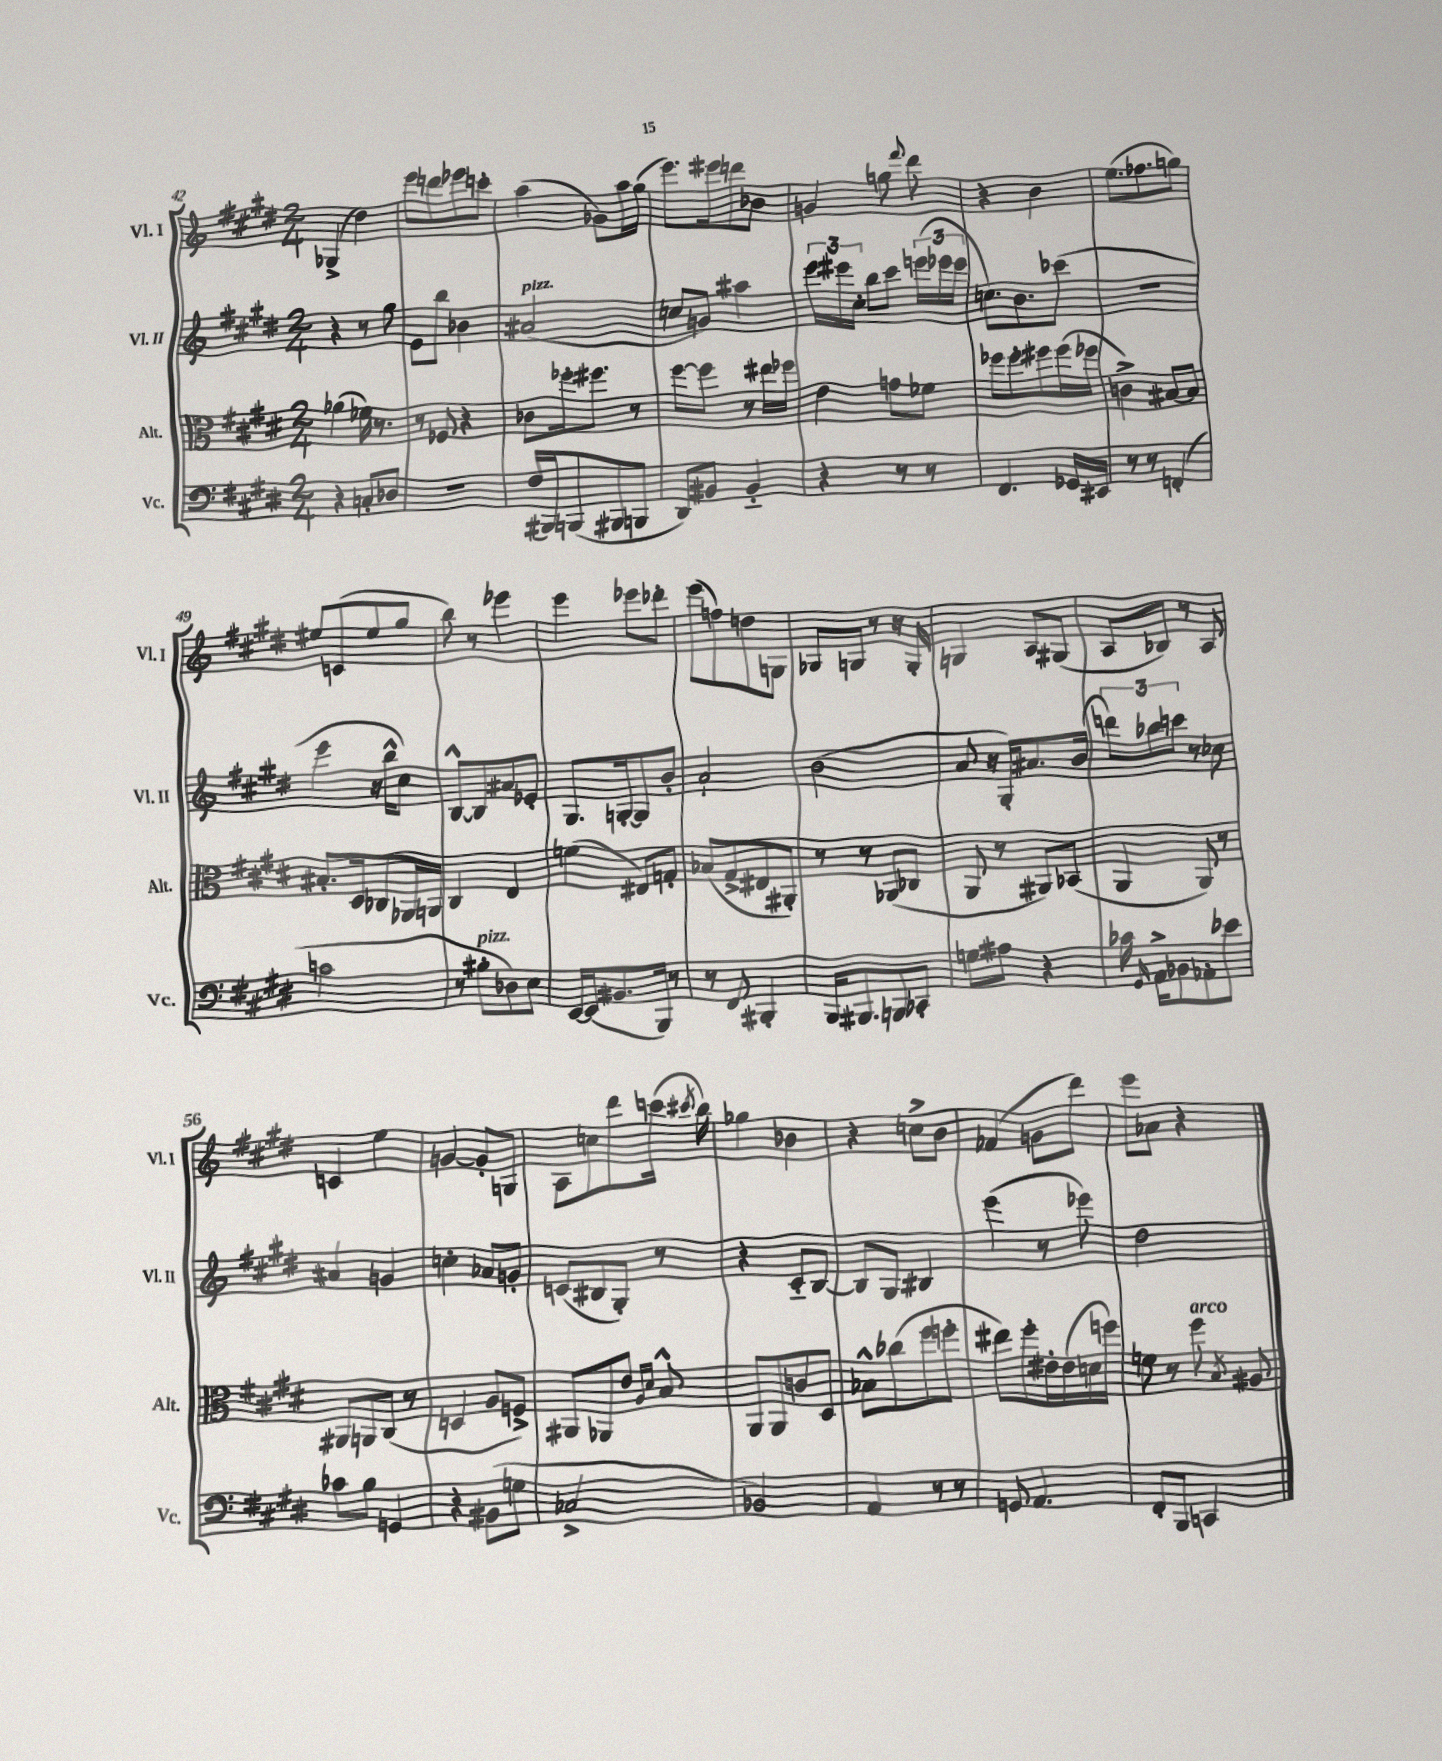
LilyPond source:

<<
\new StaffGroup <<
\new Staff = "s0" \with { instrumentName = "Vl. I" shortInstrumentName = "Vl. I" } {
    \clef treble \key e \major \numericTimeSignature \time 2/4
    \autoBeamOff ges4->( dis''4) |
    e'''8[ d'''8 ees'''8 c'''8]-. |
    a''4( ges'8[) a''16 gis''16]( |
    e'''8.[) eis'''16 d'''8 bes'8] |
    g'4 g''8 \appoggiatura { fis'''8 } dis'''8 |
    r4 b'4 |
    e''8.[( fes''8. g''8]) |
    eis''8[ c'8( eis''8 gis''8] |
    b''8) r8 ees'''4 |
    e'''4 ees'''8[ des'''8]-. |
    e'''8[( f''8) d''8 g8] |
    ges8[ g8] r8 r16 g16-. |
    g4 a8[ gis8]( |
    a8[ bes8]) r8 a8 |
    c'4 e''4 |
    g'4~ g'8[-. g8] |
    a8[ c''8 dis'''8 c'''16]( \acciaccatura { cis'''8 } b''16) |
    ges''4 bes'4 |
    r4 c''8[-> b'8] |
    fes'4( g'8[ dis'''8]) |
    e'''8[ aes'8] r4 \bar "|." |
}
\new Staff = "s1" \with { instrumentName = "Vl. II" shortInstrumentName = "Vl. II" } {
    \clef treble \key e \major \numericTimeSignature \time 2/4
    \autoBeamOff r4 r8 gis''8 |
    e'8[ b''8] bes'4 |
    ais'2^\markup { \italic "pizz." }( |
    c''8[ g'8]) ais''4 |
    \tuplet 3/2 { e'''16[ eis'''16 cis''16]-. } b''8[ cis'''8] \tuplet 3/2 { e'''16[( ees'''16 ees'''16] } |
    c''8.[) b'8. ces'''8]( |
    R2 |
    e'''4 r16 b''16[-^ cis''8]) |
    b8[~-^ b8 ais'8 ees'8]-. |
    gis8.[ g16~-. g8 b'8]-. |
    a'2-! |
    b'2( |
    a'8 r16 gis16[-.) ais'8. b'16]( |
    \tuplet 3/2 { d'''8[) bes''8 c'''8] } r8 ces''8 |
    ais'4 g'4 |
    c''4-. aes'8[ g'8]-. |
    c'8[( bis8 gis8]-.) r8 |
    r4 cis'8[-_ b8]~ |
    b8[ gis8] bis4 |
    e'''4( r8 ees'''8) |
    dis''2 \bar "|." |
}
\new Staff = "s2" \with { instrumentName = "Alt." shortInstrumentName = "Alt." } {
    \clef alto \key e \major \numericTimeSignature \time 2/4
    \autoBeamOff aes'4( fes'16) r8. |
    r8 fes8 r4 |
    ces'8[ fes''16-. fis''8.] r8 |
    fis''8[~ fis''8] r8 eis''16[ fes''16] |
    e'4 g'8[ fes'8] |
    fes''8[ fes''8-. fis''8 fis''16( fes''16] |
    c'4->) bis8[~ bis8] |
    bis8.[-. dis16 ces8 aes,16 a,16] |
    cis4 e4 |
    f'4( eis8[) g8]-. |
    bes8[( gis8-> eis8 ais,8]-.) |
    r8 r8 aes,8[( ces8] |
    a,8 r8 ais,8[) bes,8]( |
    a,4 a,8) r8 |
    ais,8[ a,8 cis8]( r8 |
    d4 a8[ f8]->) |
    ais,8[ aes,8 e'8] \grace { a16[ dis'16] } b8-^ |
    a,8[ a,8 c'8 dis8] |
    bes8[-^ ces''8( fis''8 f''8]-. |
    eis''8[) fis''8-. eis'16-. eis'16( d'16 f''16]) |
    f'8 r8 fis''8^\markup { \italic "arco" } \acciaccatura { b8 } ais8 \bar "|." |
}
\new Staff = "s3" \with { instrumentName = "Vc." shortInstrumentName = "Vc." } {
    \clef bass \key e \major \numericTimeSignature \time 2/4
    \autoBeamOff r4 c8[-. des8] |
    r2 |
    fis16[( bis,,16) b,,8( bis,,8 b,,8] |
    dis,8[) bis,8] bis,4-_ |
    r4 r8 r8 |
    fis,4. ges,16[ eis,16] |
    r8 r8 f,4-.( |
    c'2 |
    r8 bis8[-.^\markup { \italic "pizz." } des8) e8] |
    e,16[~ e,16( bis,8. b,,16]) r8 |
    r8 fis,8 bis,,4-. |
    b,,16[ bis,,8. b,,8 ces,8]-. |
    g8[ ais8] r4 |
    ces'16 \grace { gis,16 } a,16[-> bes,8 aes,8-. ees'8] |
    ces'8[ b8] g,4 |
    r4 bis,8[( g8] |
    ces2-> |
    bes,2) |
    a,4 r8 r8 |
    g,8 a,4. |
    fis,8[-. b,,8] c,4 \bar "|." |
}
>>
>>
\layout { \context { \Score currentBarNumber = #42 } }
